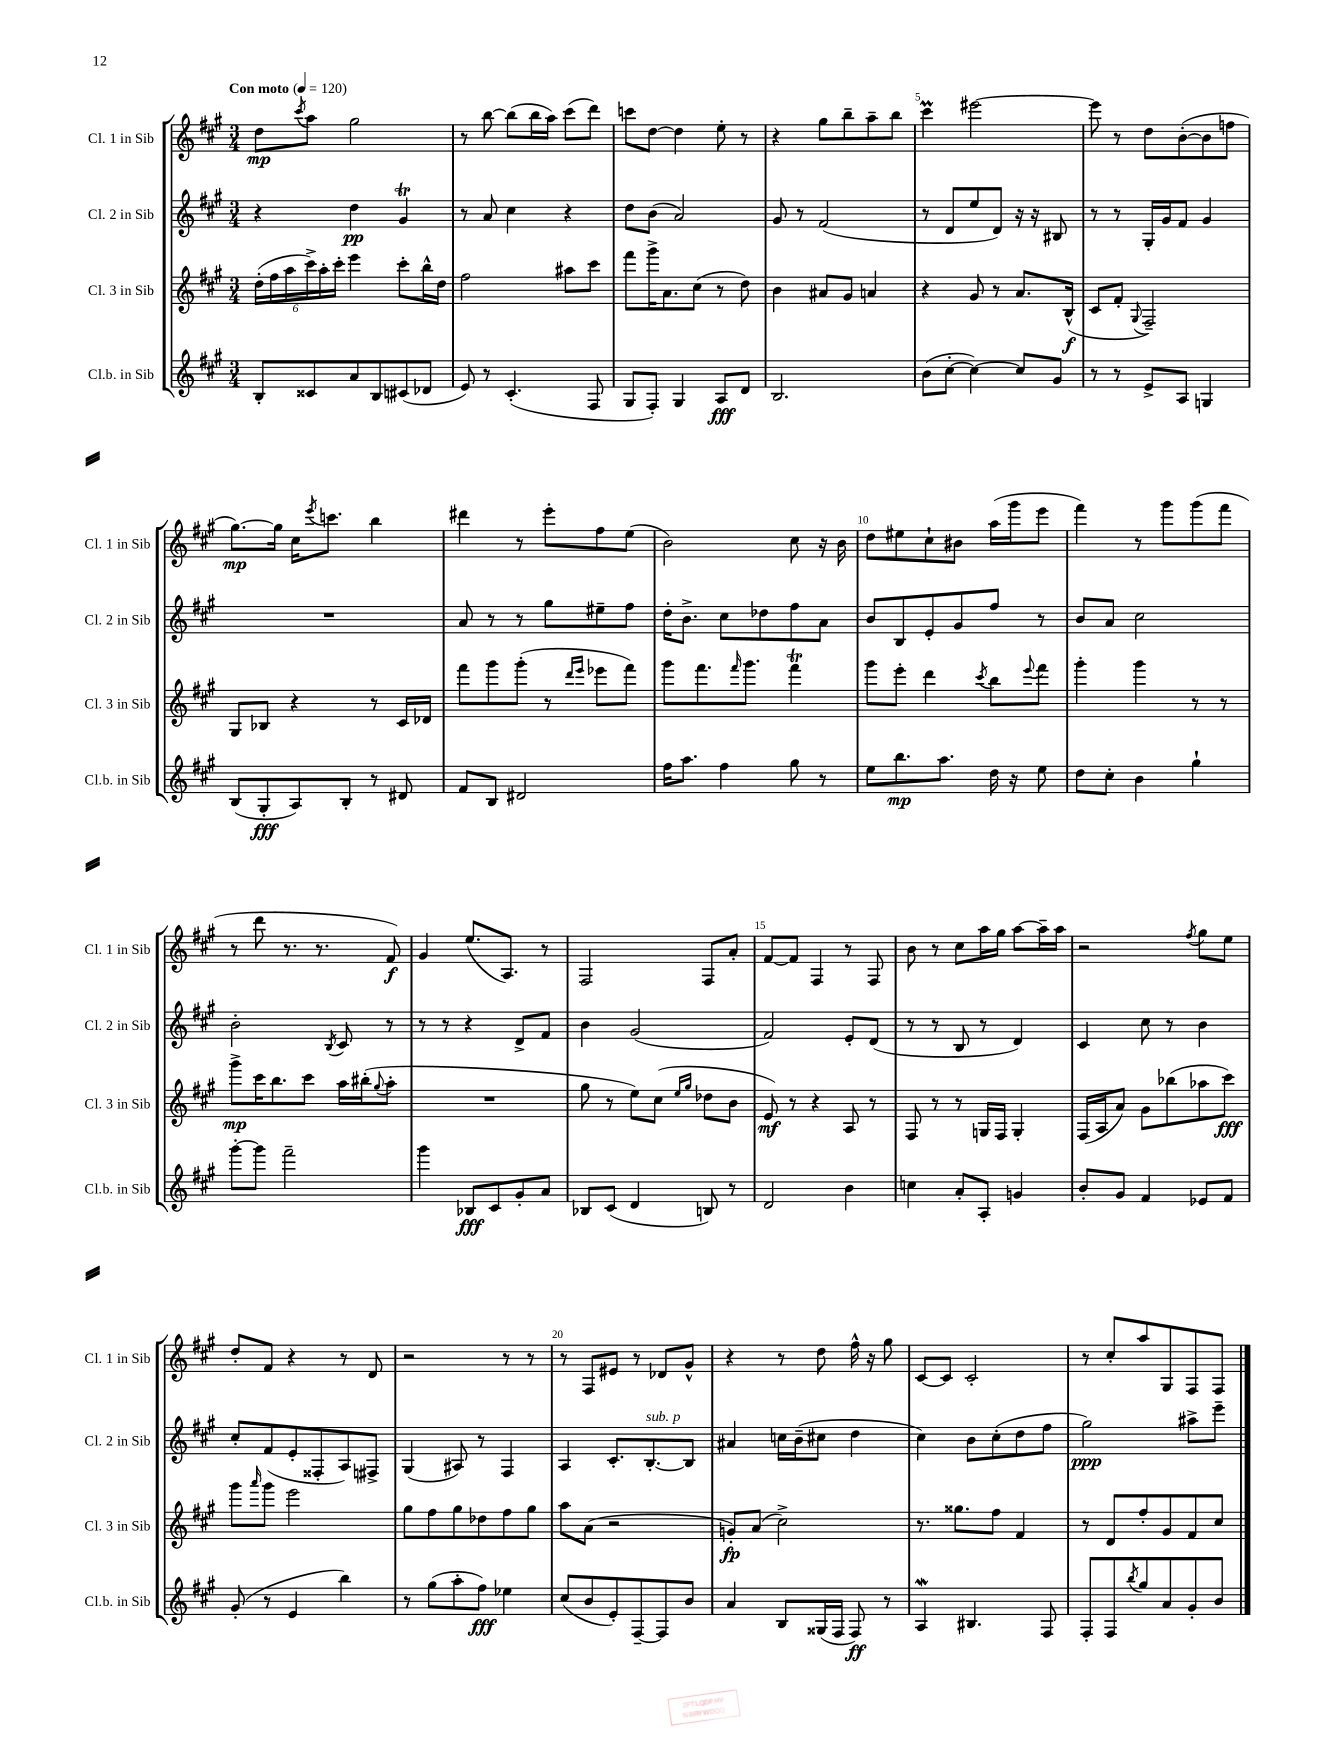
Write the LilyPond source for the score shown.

<<
\new StaffGroup <<
\new Staff = "s0" \with { instrumentName = "Cl. 1 in Sib" shortInstrumentName = "Cl. 1 in Sib" } {
    \clef treble \key a \major \numericTimeSignature \time 3/4 \tempo "Con moto" 4 = 120
    d''8\mp \acciaccatura { cis'''8 } a''8 gis''2 |
    r8 b''8~ b''8( b''16 a''16) cis'''8( d'''8) |
    c'''8 d''8~ d''4 e''8-. r8 |
    r4 gis''8 b''8-- a''8-- b''8 |
    cis'''4\prall eis'''2~ |
    eis'''8 r8 d''8 b'8~-.( b'8 f''8 |
    gis''8.~\mp) gis''16 cis''16 \acciaccatura { e'''8 } c'''8. b''4 |
    dis'''4 r8 e'''8-. fis''8 e''8( |
    b'2) cis''8 r16 b'16 |
    d''8 eis''8 cis''8-! bis'8 a''16( gis'''16 e'''8 |
    fis'''4) r8 gis'''8 gis'''8( fis'''8 |
    r8 d'''8 r8. r8. fis'8\f) |
    gis'4 e''8.( a8.) r8 |
    fis2 fis8 a'8-. |
    fis'8~ fis'8 fis4 r8 fis8 |
    b'8 r8 cis''8 a''16 gis''16 a''8~ a''16-- a''16 |
    r2 \acciaccatura { fis''8 } gis''8 e''8 |
    d''8-. fis'8 r4 r8 d'8 |
    r2 r8 r8 |
    r8 fis8 eis'8 r8 des'8 gis'8-^ |
    r4 r8 d''8 fis''16-^ r16 gis''8 |
    cis'8~ cis'8 cis'2-. |
    r8 cis''8-. a''8 gis8 fis8 fis8 \bar "|." |
}
\new Staff = "s1" \with { instrumentName = "Cl. 2 in Sib" shortInstrumentName = "Cl. 2 in Sib" } {
    \clef treble \key a \major \numericTimeSignature \time 3/4
    r4 d''4\pp gis'4\trill |
    r8 a'8 cis''4 r4 |
    d''8 b'8( a'2) |
    gis'8 r8 fis'2( |
    r8 d'8 e''8 d'8) r16 r16 bis8 |
    r8 r8 gis16-. gis'16 fis'8 gis'4 |
    R2. |
    a'8 r8 r8 gis''8 eis''8-- fis''8 |
    d''16-. b'8.-> cis''8 des''8 fis''8 a'8 |
    b'8 b8 e'8-. gis'8 fis''8 r8 |
    b'8 a'8 cis''2 |
    b'2-. \acciaccatura { b8 } cis'8 r8 |
    r8 r8 r4 d'8-> fis'8 |
    b'4 gis'2( |
    fis'2) e'8-. d'8( |
    r8 r8 b8 r8 d'4) |
    cis'4 cis''8 r8 b'4 |
    cis''8-. fis'8( e'8-. fisis8-. a8) fis8-> |
    gis4( ais8) r8 fis4 |
    a4 cis'8.-. b8.~-.^\markup { \italic "sub. p" } b8 |
    ais'4 c''16 b'16--( cis''8 d''4 |
    cis''4) b'8 cis''8-.( d''8 fis''8 |
    gis''2\ppp) ais''8-> e'''8-- \bar "|." |
}
\new Staff = "s2" \with { instrumentName = "Cl. 3 in Sib" shortInstrumentName = "Cl. 3 in Sib" } {
    \clef treble \key a \major \numericTimeSignature \time 3/4
    \tuplet 6/4 { d''16-.( fis''16 a''16 cis'''16->) a''16-. cis'''16-. } e'''4 cis'''8-. b''16-^ d''16 |
    fis''2 ais''8 cis'''8 |
    fis'''8 gis'''16-> a'8. cis''8( r8 d''8) |
    b'4 ais'8 gis'8 a'4 |
    r4 gis'8 r8 a'8. b16-^\f( |
    cis'8 fis'8-. \appoggiatura { gis8 } fis2--) |
    gis8 bes8 r4 r8 cis'16 des'16 |
    fis'''8 gis'''8 gis'''8-.( r8 \grace { d'''16 e'''16 } ees'''8 fis'''8) |
    gis'''8 fis'''8. \grace { fis'''16 } gis'''8. fis'''4\trill |
    gis'''8 e'''8-. d'''4 \acciaccatura { cis'''8 } b''8 \appoggiatura { e'''8 } fis'''8 |
    gis'''4-. gis'''4 r8 r8 |
    gis'''8->\mp cis'''16 b''8. cis'''8 a''16 bis''16-.( \appoggiatura { gis''8 } a''8-. |
    R2. |
    gis''8 r8 e''8) cis''8( \grace { e''16 gis''16 } des''8 b'8 |
    e'8\mf) r8 r4 a8 r8 |
    fis8 r8 r8 g16 fis16 g4-. |
    fis16( a16 a'8) gis'8 bes''8( aes''8 cis'''8\fff) |
    gis'''8 \grace { a'''16 } gis'''8 e'''2 |
    gis''8 fis''8 gis''8 des''8 fis''8 gis''8 |
    a''8 a'8( r2 |
    g'8-.\fp) a'8( cis''2->) |
    r8. gisis''8. fis''8 fis'4 |
    r8 d'8 fis''8-. gis'8 fis'8 cis''8 \bar "|." |
}
\new Staff = "s3" \with { instrumentName = "Cl.b. in Sib" shortInstrumentName = "Cl.b. in Sib" } {
    \clef treble \key a \major \numericTimeSignature \time 3/4
    b8-. cisis'8 a'8 b8 cis'8( des'8 |
    e'8) r8 cis'4.-.( fis8 |
    gis8 fis8-.) gis4 a8\fff d'8 |
    b2. |
    b'8( cis''8~-. cis''4~) cis''8 gis'8 |
    r8 r8 e'8-> a8 g4 |
    b8( gis8-.\fff a8) b8-. r8 dis'8 |
    fis'8 b8 dis'2 |
    fis''16 a''8. fis''4 gis''8 r8 |
    e''8 b''8.\mp a''8. d''16 r16 e''8 |
    d''8 cis''8-. b'4 gis''4-! |
    gis'''8~-. gis'''8 fis'''2-- |
    gis'''4 bes8\fff cis'8 gis'8-. a'8 |
    bes8 cis'8( d'4 b8) r8 |
    d'2 b'4 |
    c''4 a'8-. a8-. g'4 |
    b'8-. gis'8 fis'4 ees'8 fis'8 |
    gis'8-.( r8 e'4 b''4) |
    r8 gis''8( a''8-. fis''8\fff) ees''4 |
    cis''8( b'8 e'8-.) fis8~-- fis8 b'8 |
    a'4 b8 gisis16( fis16 fis8\ff) r8 |
    a4\mordent bis4. fis8 |
    fis8-. fis8 \acciaccatura { b''8 } gis''8 a'8 gis'8-. b'8 \bar "|." |
}
>>
>>
\layout { \context { \Score \override BarNumber.break-visibility = ##(#f #t #t) barNumberVisibility = #(every-nth-bar-number-visible 5) } }
